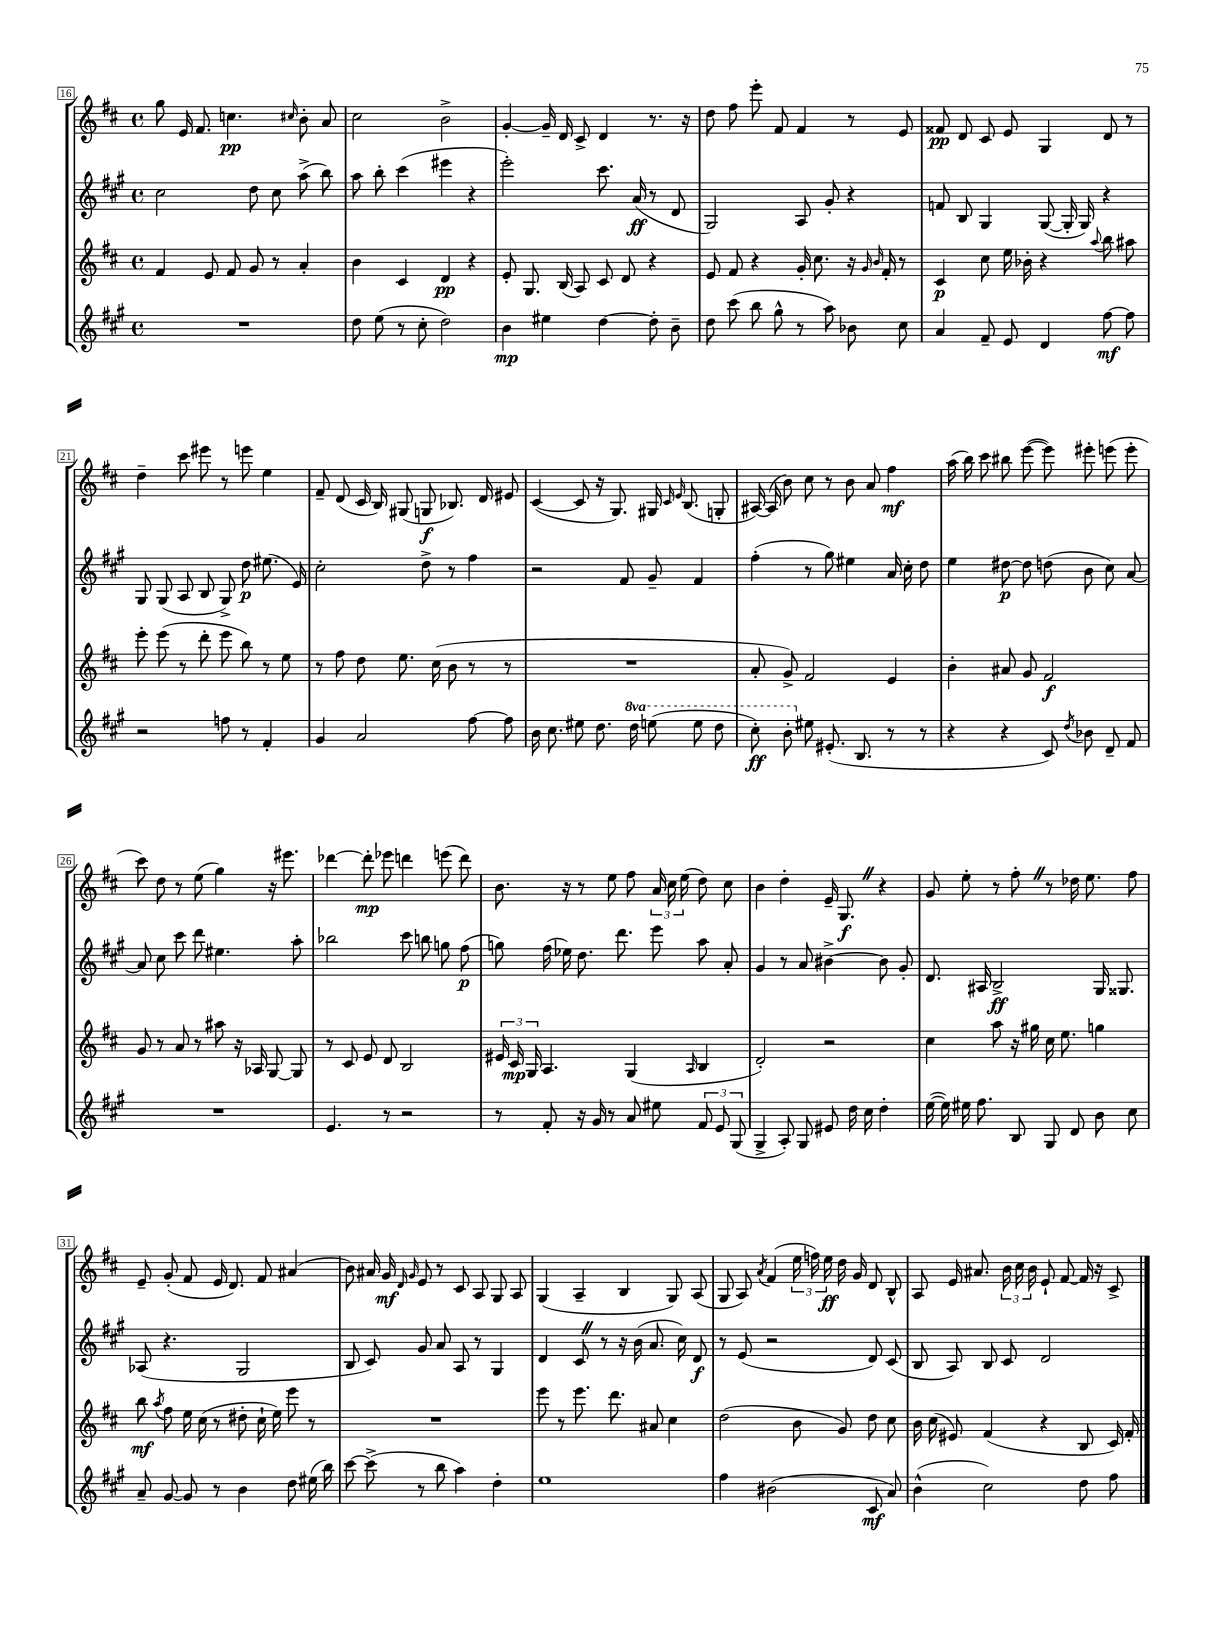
<<
\new StaffGroup <<
\new Staff = "s0" {
    \clef treble \key d \major \defaultTimeSignature \time 4/4
    \autoBeamOff g''8 e'16 fis'8. c''4.\pp \grace { cis''16 } b'8-. a'8 |
    cis''2 b'2-> |
    g'4~-. g'16-- d'16 cis'8-> d'4 r8. r16 |
    d''8 fis''8 e'''8-. fis'8 fis'4 r8 e'8 |
    fisis'8\pp d'8 cis'8 e'8 g4 d'8 r8 |
    d''4-- cis'''8 eis'''8 r8 e'''8 e''4 |
    fis'8-- d'8( cis'16 b16) gis8( g8\f bes8.) d'16 eis'8 |
    cis'4~( cis'8 r16 g8.) gis16 \grace { cis'16 e'16 } b8.( g8-. |
    ais16~) ais16( b'8) cis''8 r8 b'8 a'8 fis''4\mf |
    a''16( b''16) cis'''8 bis''8 e'''8~( e'''8) eis'''8-. e'''8( e'''8-. |
    cis'''8) d''8 r8 e''8( g''4) r16 eis'''8. |
    des'''4~ des'''8-.\mp ees'''8 d'''4 e'''8( d'''8) |
    b'8. r16 r8 e''8 fis''8 \tuplet 3/2 { a'16 cis''16 e''16( } d''8) cis''8 |
    b'4 d''4-. e'16-- g8.\f \once \override BreathingSign.text = \markup { \musicglyph "scripts.caesura.straight" } \breathe r4 |
    g'8 e''8-. r8 fis''8-. \once \override BreathingSign.text = \markup { \musicglyph "scripts.caesura.straight" } \breathe r8 des''16 e''8. fis''8 |
    e'8-- g'8-.( fis'8 e'16 d'8.) fis'8 ais'4( |
    b'8) ais'16 g'16\mf \grace { d'16 g'16 } e'8 r8 cis'8 a8 g8 a8 |
    g4( a4-- b4 g8) a8( |
    g8 a8) \acciaccatura { a'8 } fis'4( \tuplet 3/2 { e''16 f''16) e''16\ff } d''16 g'16 d'8 b8-^ |
    a8 e'16 ais'8. \tuplet 3/2 { b'16 cis''16 b'16 } e'8-! fis'8~ fis'16 r16 cis'8-> \bar "|." |
}
\new Staff = "s1" {
    \clef treble \key a \major \defaultTimeSignature \time 4/4
    \autoBeamOff cis''2 d''8 cis''8 a''8->( b''8) |
    a''8 b''8-. cis'''4( eis'''4 r4 |
    e'''2-.) cis'''8. a'16\ff( r8 d'8 |
    gis2) a8 gis'8-. r4 |
    f'8 b8 gis4 gis8~( gis16-. gis16) r4 |
    gis8 gis8( a8 b8 gis8->) d''8\p eis''8.( e'16) |
    cis''2-. d''8-> r8 fis''4 |
    r2 fis'8 gis'8-- fis'4 |
    fis''4-.( r8 gis''8) eis''4 a'16 cis''16-. d''8 |
    e''4 dis''8~\p dis''8 d''8( b'8 cis''8) a'8~ |
    a'8 cis''8 cis'''8 d'''8 eis''4. a''8-. |
    bes''2 cis'''8 b''8 g''8 fis''8\p( |
    g''8) fis''16( ees''16) d''8. d'''8. e'''8 a''8 a'8-. |
    gis'4 r8 a'8 bis'4~-> bis'8 gis'8-. |
    d'8. ais16 b2->\ff gis16 gisis8. |
    aes8( r4. gis2 |
    b8 cis'8) gis'8 a'8 a8 r8 gis4 |
    d'4 cis'8 \once \override BreathingSign.text = \markup { \musicglyph "scripts.caesura.straight" } \breathe r8 r16 b'16( a'8. cis''16) d'8\f |
    r8 e'8( r2 d'8) cis'8( |
    b8 a8) b8 cis'8 d'2 \bar "|." |
}
\new Staff = "s2" {
    \clef treble \key d \major \defaultTimeSignature \time 4/4
    \autoBeamOff fis'4 e'8 fis'8 g'8 r8 a'4-. |
    b'4 cis'4 d'4\pp r4 |
    e'8-. g8. b16( a8) cis'8 d'8 r4 |
    e'8 fis'8 r4 g'16-. cis''8. r16 \grace { g'16 b'16 } fis'16-. r8 |
    cis'4\p cis''8 e''16 bes'16-. r4 \appoggiatura { a''8 } b''8 ais''8 |
    e'''8-. e'''8( r8 d'''8-. e'''8 b''8) r8 e''8 |
    r8 fis''8 d''8 e''8. cis''16( b'8 r8 r8 |
    R1 |
    a'8-. g'8->) fis'2 e'4 |
    b'4-. ais'8 g'8 fis'2\f |
    g'8 r8 a'8 r8 ais''8 r16 aes16 g8~ g8 |
    r8 cis'8 e'8 d'8 b2 |
    \tuplet 3/2 { eis'16 cis'16\mp g16 } a4. g4( \grace { a16 } b4 |
    d'2-.) r2 |
    cis''4 a''8 r16 gis''16 cis''16 e''8. g''4 |
    b''8\mf \acciaccatura { a''8 } fis''8 e''16 cis''16( r8 dis''8-. cis''16-! e''16) e'''8 r8 |
    R1 |
    e'''8 r8 e'''8. d'''8. ais'8 cis''4 |
    d''2( b'8 g'8) d''8 cis''8 |
    b'16 cis''16( eis'8) fis'4( r4 b8 cis'16) fis'16-. \bar "|." |
}
\new Staff = "s3" {
    \clef treble \key a \major \defaultTimeSignature \time 4/4 \set Staff.ottavationMarkups = #ottavation-simple-ordinals
    \autoBeamOff R1 |
    d''8 e''8( r8 cis''8-. d''2) |
    b'4\mp eis''4 d''4~ d''8-. b'8-- |
    d''8 cis'''8( b''8 gis''8-^ r8 a''8) bes'8 cis''8 |
    a'4 fis'8-- e'8 d'4 fis''8~\mf fis''8 |
    r2 f''8 r8 fis'4-. |
    gis'4 a'2 fis''8~ fis''8 |
    b'16 cis''8. eis''8 d''8. \ottava #1 d'''16 e'''!8( e'''8 d'''8 |
    cis'''8-.\ff) b''8-. \ottava #0 eis''8 eis'8.-.( b8. r8 r8 |
    r4 r4 cis'8) \acciaccatura { d''8 } bes'8 d'8-- fis'8 |
    R1 |
    e'4. r8 r2 |
    r8 fis'8-. r16 gis'16 r8 a'8 eis''8 \tuplet 3/2 { fis'8 e'8 gis8( } |
    gis4-> a8-.) gis8 eis'8 d''16 cis''16 d''4-. |
    e''16~( e''16) eis''16 fis''8. b8 gis8 d'8 b'8 cis''8 |
    a'8-- gis'8~ gis'8 r8 b'4 d''8 eis''16( b''16) |
    cis'''8~ cis'''8->( r8 b''8 a''4) d''4-. |
    e''1 |
    fis''4 bis'2( cis'8\mf a'8) |
    b'4-^( cis''2) d''8 fis''8 \bar "|." |
}
>>
>>
\layout { \context { \Score currentBarNumber = #16 \override BarNumber.stencil = #(make-stencil-boxer 0.1 0.3 ly:text-interface::print) } }
